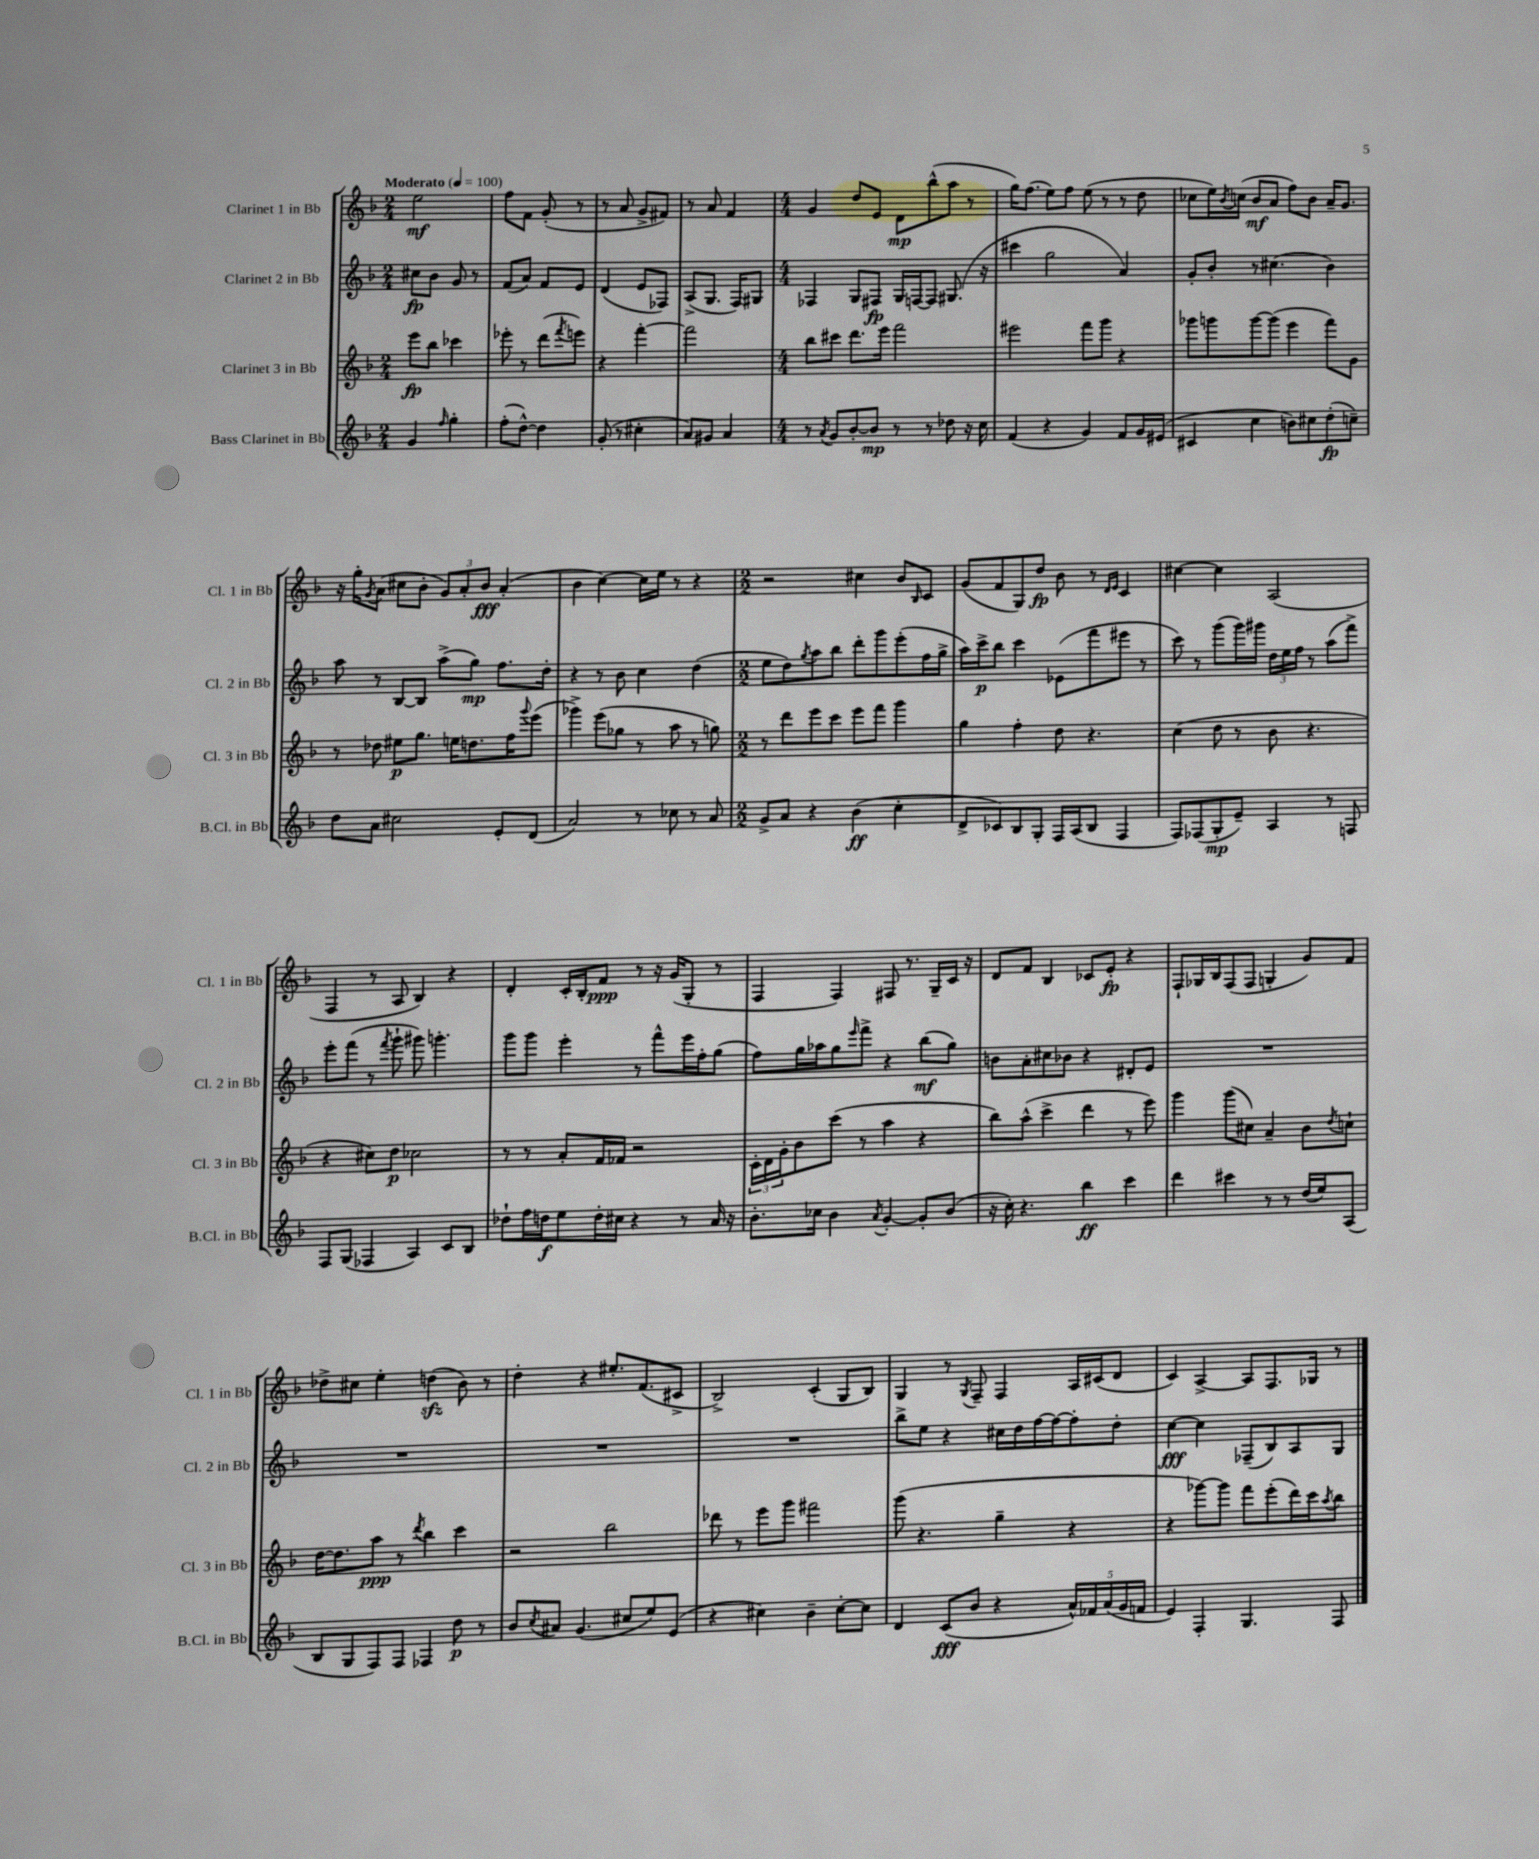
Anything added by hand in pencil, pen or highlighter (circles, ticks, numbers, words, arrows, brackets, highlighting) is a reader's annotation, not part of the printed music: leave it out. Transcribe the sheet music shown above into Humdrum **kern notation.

**kern	**kern	**kern	**kern
*staff4	*staff3	*staff2	*staff1
*clefG2	*clefG2	*clefG2	*clefG2
*k[b-]	*k[b-]	*k[b-]	*k[b-]
*M2/4	*M2/4	*M2/4	*M2/4
*MM100	*MM100	*MM100	*MM100
4g/	8eee\L	8cc#\L	2ee\
.	8bb-\J	8b-\J	.
16qqff/	.	.	.
4gg'\	4ccc-\	8g/	.
.	.	8r	.
=	=	=	=
(8ff'\L	8eee-'\	(8f/L	8ff\L
[8dd^^\J)	8r	8a/J)	8f\J
4dd\]	(8ddd\L	8f/L	(8g'/
.	8qfff/	.	.
.	8eee\J)	8e/J	8r
=	=	=	=
(8g'/	4r	(4d/	8r
8r	.	.	8a/
4cc#'\	[4fff'\	8e/L	8g^/L
.	.	8F-/J)	8f#/J)
=	=	=	=
8a/L)	2fff\]	(8A^/L	8r
8g#/J	.	8.G/J	8a/
4a/	.	.	4f/
.	.	16F/LK)	.
.	.	8G#/J	.
=	=	=	=
*M4/4	*M4/4	*M4/4	*M4/4
8r	8bb-\L	4F-/	4g/
8qa/	.	.	.
8g/L	8ccc#\J	.	.
[8b-'/	8.ddd\L	8G/L	8dd/L
8b-/]J	.	8F#/J	8e/J
.	16eee\Jk	.	.
8r	2fff\	16G/LL	8d\L
.	.	[16F/J	.
8r	.	8F/]J	(8bb-^^\
8dd-\	.	(8.G#/	8aa\J
16r	.	.	8r
16cc\	.	16r	.
=	=	=	=
(4f/	2eee#\	4ccc#\	16gg\LK)
.	.	.	(8.ff\J
4r	.	2gg\	8ee\L)
.	.	.	8ff\J
4g/)	8fff\L	.	(8ee\
.	8ggg\J	.	8r
8f/L	4r	4a/)	8r
16g/L	.	.	8dd\
(16e#/JJ	.	.	.
=	=	=	=
4c#/	8ggg-\L	8g'/L	8cc-\L
.	8ggg\	8b-'/J	16ee\L)
.	.	.	8qb-/
.	.	.	(16cc\JJ
4cc\	[8ggg\	8r	8b-/L
.	(8ggg\]J	(4.cc#\	8a/J
8b\L)	4eee\	.	8ff\L)
8cc#\	.	.	8b-\J
(8dd'\	8fff\L)	4b-\)	16a~/LK
.	.	.	8.g/J
8cc~\J)	8g\J	.	.
=	=	=	=
8dd\L	8r	8aa\	16r
.	.	.	16gg'\LK
.	.	.	8qg/
8a\J	8dd-\	8r	(8a\J
2cc#\	8ee#\L	[8B-/L	8cc#\L
.	8.gg\J	8B-/]J	8b-'\J
.	.	(8aa^\L	12g/L)
.	16ee\LK	.	.
.	.	.	12a'/
.	8.dd\	8gg\J)	.
.	.	.	12b-/J
8e'/L	.	8.ff\L	(4a'/
.	16ff\K	.	.
.	8qqggg/	.	.
(8d/J	(8eee\J	.	.
.	.	16dd'\Jk	.
=	=	=	=
2a/)	4ggg-^\)	4r	4b-\
.	(8eee\L	8r	[4cc\)
.	8gg-\J	8b-\	.
8r	8r	4cc\	16cc\]LL
.	.	.	16ee\JJ
8cc-\	8aa\	.	8r
8r	8r	(4dd\	4r
8a/	8gg\)	.	.
=	=	=	=
*M2/2	*M2/2	*M2/2	*M2/2
8g^/L	8r	8ee\L	2r
8a/J	8ddd\L	8dd\)	.
.	.	8qgg/	.
4r	8eee\	8aa\	.
.	8ccc\J	8bb-\J	.
(4b-\	8eee\L	8ddd'\L	4cc#\
.	8fff\J	8ggg\	.
4cc'\	4ggg\	(8eee'\	8b-/L
.	.	.	16qqB-/
.	.	16ff\L	8c/J
.	.	16gg^\JJ	.
=	=	=	=
8d^/L	4gg\	16aa\LL)	(8g/L
.	.	16ccc^\J	.
8c-/)	.	8bb-\J	8f/
8B-/	4ff'\	4ccc\	8G/)
8G'/J	.	.	8dd/J
16F/LL	8dd\	(8e-\L	8b-\
(16A/J	.	.	.
8B-/J	4.r	8fff\	8r
.	.	.	16qqd/LL
.	.	.	16qqe/JJ
4F/	.	8eee#\J	4c/
.	.	8r	.
=	=	=	=
8F/L)	(4cc\	8ccc\)	[4cc#\
(8F-/	.	8r	.
8G'/	8dd\	(8ggg\L	4cc#\]
8e~/J)	8r	16ggg\L)	.
.	.	16ggg#\JJ	.
4A/	8b-\	24dd\LL	(2A/
.	.	24ee\	.
.	.	24ff\JJ	.
.	4.r	8r	.
8r	.	(8aa\L	.
8F/	.	8fff^\J)	.
=	=	=	=
8F/L	4r	8eee'\L	4F/
(8G/J	.	(8fff\J	.
4F-/	8cc#\L)	8r	8r
.	.	8qfff/	.
.	8dd\J	8ggg`\	8A/
4A/)	2cc-\	8ggg#\)	4B-/)
.	.	4.ggg'\	.
8c/L	.	.	4r
8B-/J	.	.	.
=	=	=	=
8dd-`\L	8r	8ggg\L	4d'/
16ff\L	8r	8ggg\J	.
16dd\J	.	.	.
8ee\	8a'/L	4eee'\	16c'/LL
.	.	.	16B-'/J
16dd'\L	16f/L	.	8f/J
16cc#\JJ	16f-/JJ	.	.
4r	2r	8r	8r
.	.	8fff^^\L	16r
.	.	.	(16g/LK
8r	.	16eee\L	8G'/J
.	.	16ff'\J	.
16a/	.	(8gg\J	8r
16r	.	.	.
=	=	=	=
8.b-'\L	24c'\LL	8ff\L)	4F/
.	24d\	.	.
.	24g'\J	.	.
.	8b-\	16gg\L	.
16cc-\Jk	.	16aa-\J	.
4b-\	(8ccc\J	8gg\	4F/)
.	.	16qqeee/	.
.	8r	8fff^\J	.
8qa/	.	.	.
[4g'/	4aa\	4r	8F#/
.	.	.	8.r
8g'/]L	4r	(8bb-\L	.
.	.	.	16G~/LL
(8b-/J	.	8gg\J)	16c/JJ
.	.	.	16r
=	=	=	=
16r	8bb-\L)	8b\L	8d/L
16cc'\)	.	.	.
4.r	(8aa^^\J	8a'\	8f/J
.	4ccc^\	8cc#\	4B-/
.	.	8b-\J	.
4bb-\	4ddd\	4r	8c-/L
.	.	.	8e'/J
4ccc\	8r	8d#'/L	4r
.	8eee\)	8e/J	.
=	=	=	=
4ddd\	4ggg\	1r	8F`/L
.	.	.	16G-/L
.	.	.	16B-/J
4ccc#\	(8ggg\L	.	(8F/
.	8cc#\J)	.	8F/J
8r	4a~/	.	4G'/
8r	.	.	.
(16dd/LL	8b-\L	.	8g/L)
16ee/J)	.	.	.
.	8qdd/	.	.
(8A/J	8cc`\J	.	8f/J
=	=	=	=
8B-/L	[16dd\LK	1r	8dd-^\L
.	8.dd\]	.	.
8G/	.	.	8cc#\J
8F/)	8aa\J	.	4ee'\
8F/J	8r	.	.
.	8qddd/	.	.
4F-/	4bb-\	.	(4dd\
8dd\	4ccc\	.	8b-\)
8r	.	.	8r
=	=	=	=
8b-/L	2r	1r	4dd'\
8qcc/	.	.	.
8a#/J	.	.	.
(4.g/	.	.	4r
.	2bb-\	.	8.ee#'/L
8cc#/L	.	.	.
.	.	.	(8.f/
8ee/)	.	.	.
(8e/J	.	.	8c#^/J
=	=	=	=
4r	8ddd-\	1r	2B-^/)
.	8r	.	.
4cc#\)	8eee\L	.	.
.	8ggg\J	.	.
4b-~\	2fff#\	.	(4c'/
[8cc#'\L	.	.	8G/L
8cc#\]J	.	.	8B-/J)
=	=	=	=
4d/	(8ggg\	8bb-^\L	4G/
.	4.r	8ee\J	.
(8c/L	.	4r	8r
.	.	.	8qG/
8b-/J	.	.	8F~/
4r	4gg~\	16cc#\LL	4F/
.	.	16dd\	.
.	.	[16ff\	.
.	.	16ff\_J	.
20a^^/LL)	4r	8ff'\]	16A/LL
20f-/	.	.	.
.	.	.	(16c#/J
(20a/	.	.	.
.	.	8dd'\J	8d/J
20g/	.	.	.
20f/JJ	.	.	.
=	=	=	=
4e/)	4r	[4cc\	4c/)
4F'/	[8ggg-\L)	4cc\]	[4A^/
.	8ggg-\]J	.	.
4.G/	8fff\L	(8F-~/L	8A/]L
.	(8eee'\	8B-/)	8.F/
.	16ddd\L)	8A/	.
.	16ccc\J	.	16G-/Jk
.	8qaa/	.	.
8F/	8bb-\J	8G/J	8r
==	==	==	==
*-	*-	*-	*-
